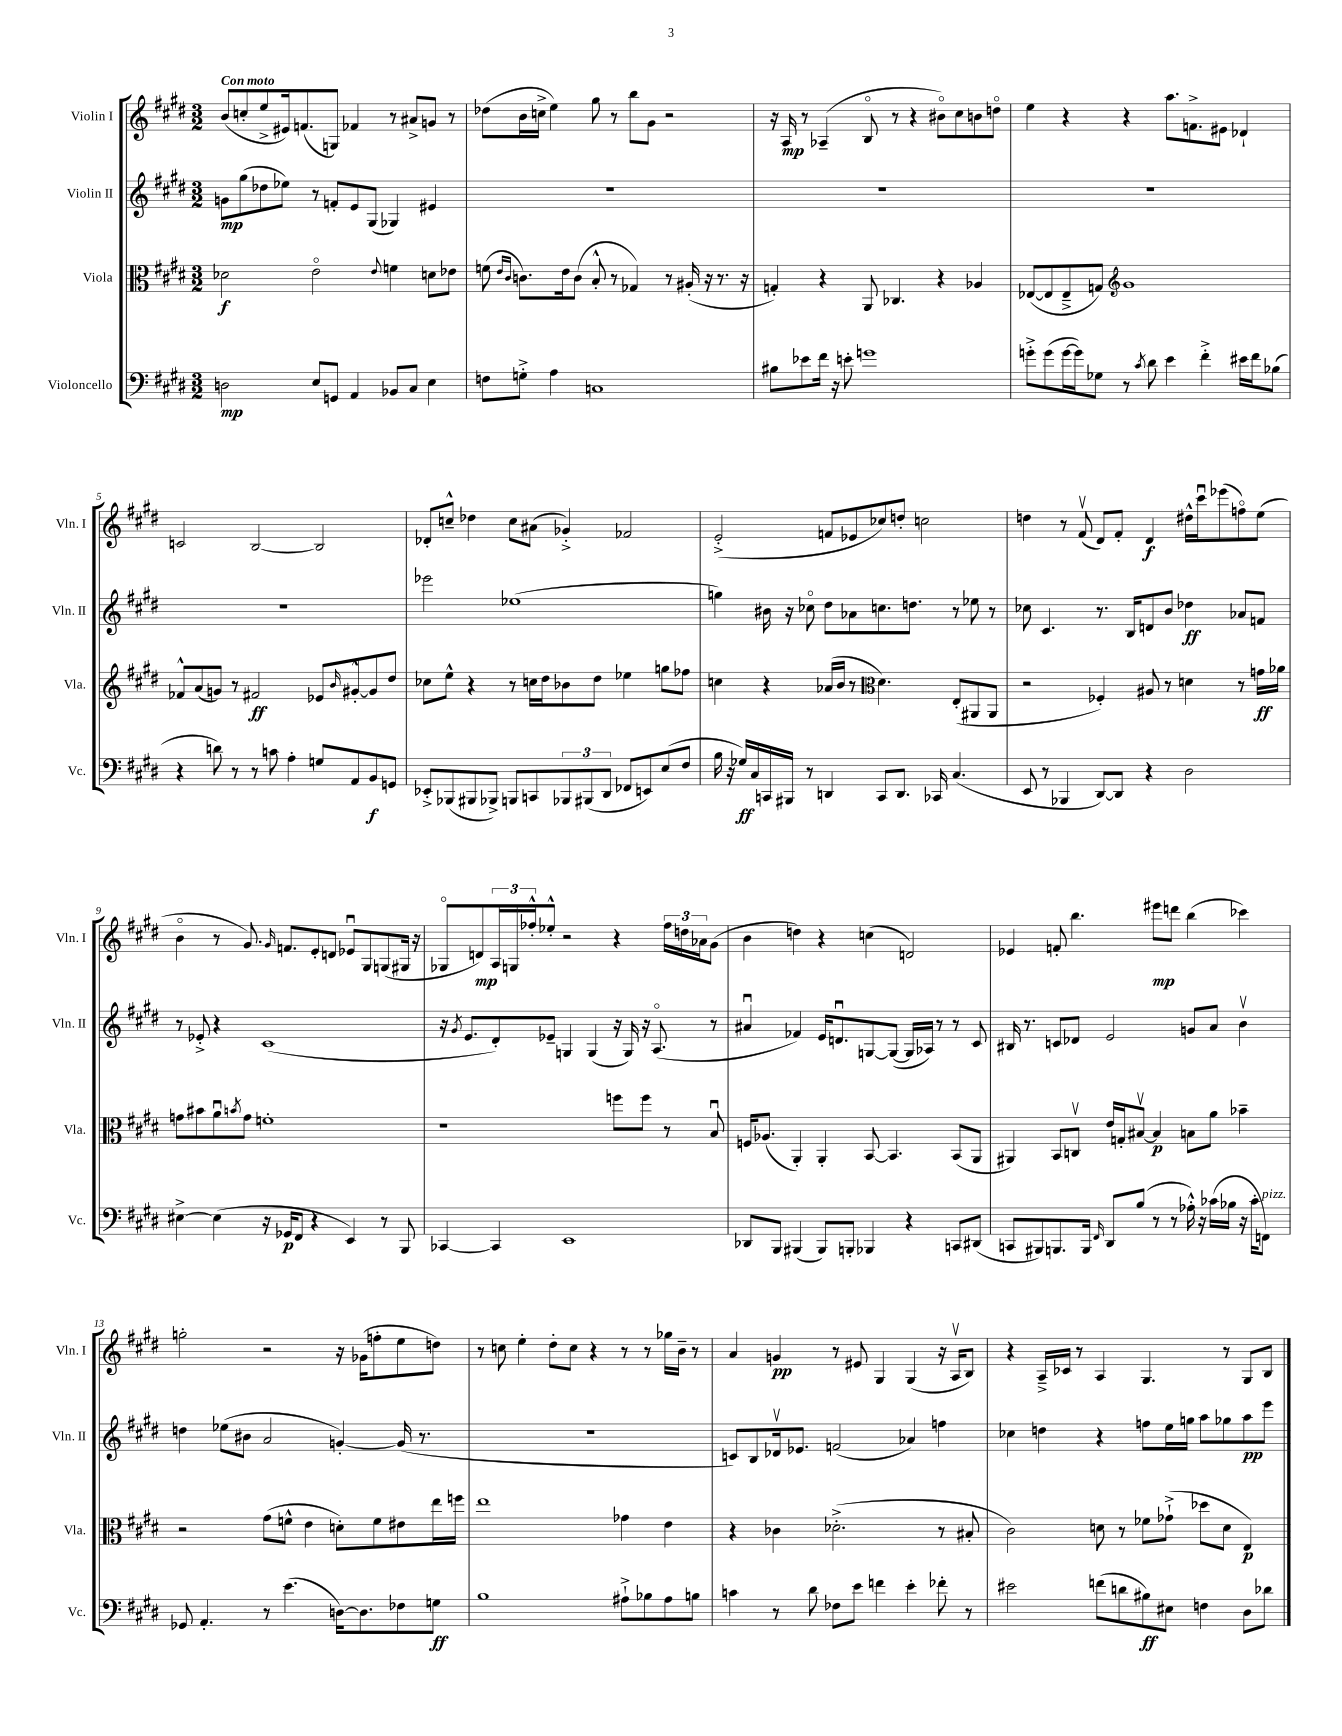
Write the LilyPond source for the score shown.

<<
\new StaffGroup <<
\new Staff = "s0" \with { instrumentName = "Violin I" shortInstrumentName = "Vln. I" } {
    \clef treble \key e \major \numericTimeSignature \time 3/2 \tempo "Con moto"
    b'8( c''8-. e''8-> eis'16) f'8.( g8) fes'4 r8 ais'8-> g'8 r8 |
    des''8( b'16 c''16-> e''4) gis''8 r8 b''8 gis'8 r2 |
    r16 a16\mp r8 aes4--( b8\flageolet r8 r4 bis'8\flageolet) cis''8 b'8 d''8\flageolet |
    e''4 r4 r4 a''8. f'8.-> eis'8 des'4-! |
    c'2 b2~ b2 |
    des'8-. c''8---^ des''4 c''8 ais'8( ges'4-.->) fes'2 |
    e'2-.->( f'8 ees'8 ces''8) d''8-. c''2 |
    d''4 r8 fis'8\upbow( dis'8) fis'8-. dis'4\f dis''16-^ cis'''16\downbow ees'''8( f''8\flageolet) e''8( |
    b'4\flageolet r8 gis'8.) \grace { gis'16 } f'8. e'8-. d'8 ees'8\downbow gis8 g8( gis16 r16 |
    ges8\flageolet d'8\mp) \tuplet 3/2 { a16 g16 fes''16-.-^ } ees''8-.-^ r2 r4 \tuplet 3/2 { fes''16 d''16 aes'16 } gis'8( |
    b'4 d''4) r4 c''4( d'2) |
    ees'4 f'8-. b''4. eis'''8\mp d'''8 b''4( ces'''4) |
    g''2-. r2 r16 ges'16( f''8-. e''8 d''8) |
    r8 c''8 e''4-. dis''8-. c''8 r4 r8 r8 ges''16 b'16-- r8 |
    a'4 g'4\pp r8 eis'8 gis4 gis4( r16 a16\upbow b8) |
    r4 a16---> ces'16 r8 a4 gis4. r8 gis8 b8 \bar "|." |
}
\new Staff = "s1" \with { instrumentName = "Violin II" shortInstrumentName = "Vln. II" } {
    \clef treble \key e \major \numericTimeSignature \time 3/2
    g'8\mp gis''8( des''8 ees''8) r8 f'8-. e'8 gis8( ges4) eis'4 |
    R1. |
    R1. |
    R1. |
    R1. |
    ees'''2 ees''1( |
    g''4) bis'16 r16 ces''8\flageolet dis''8 aes'8 c''8. d''8. r8 ees''8 r8 |
    ces''8 cis'4. r8. b16 d'8 b'8 des''4\ff aes'8 f'8 |
    r8 ees'8-.-> r4 cis'1( |
    r16 \acciaccatura { gis'8 } e'8. dis'8-.) ees'8-- g4 g4( r16 g16) r16 a8.\flageolet( r8 |
    ais'4\downbow fes'4) e'16 d'8.\downbow g8~ g8~( g16 aes16) r8 r8 cis'8 |
    bis16 r8. c'8 des'8 e'2 g'8 a'8 b'4\upbow |
    d''4 ees''8( bis'8 a'2 g'4~-.) g'16( r8. |
    R1. |
    c'8) b8 des'16\upbow ees'8. f'2( aes'4) f''4 |
    ces''4 d''4 r4 f''8 e''16 g''16 a''8 ges''8 a''8\pp e'''8 \bar "|." |
}
\new Staff = "s2" \with { instrumentName = "Viola" shortInstrumentName = "Vla." } {
    \clef alto \key e \major \numericTimeSignature \time 3/2
    des'2\f e'2\flageolet \appoggiatura { e'8 } f'4 d'8 ees'8 |
    f'8( \grace { e'16 cis'16 } c'8.) e'16 c'8( b8-.-^ r8 ges4) r8 ais16-.( r16 r8. r16 |
    g4-.) r4 a,8 ces4. r4 aes4 |
    ees8~( ees8 ees8---> g8) \clef treble gis'1 |
    fes'8-^ a'8( g'8) r8 fis'2\ff ees'8 \grace { b'16 } gis'8~-.-^ gis'8 dis''8 |
    ces''8 e''8-^ r4 r8 c''16 dis''16 bes'8 dis''8 ees''4 g''8 fes''8 |
    c''4 r4 aes'16( b'16 r8 \clef alto dis'4.) e8-.( ais,8 ais,8 |
    r2 fes4-.) ais8 r8 d'4 r8 g'16\ff aes'16 |
    g'8 bis'8 a'8\downbow \acciaccatura { b'8 } g'8 f'1-. |
    r1 f''8 f''8 r8 b8\downbow |
    f16 aes8.( a,4-.) a,4-. b,8~ b,4. b,8( a,8 |
    ais,4) b,8 c8\upbow e'16 g16-. bis8~\upbow bis4\p b8 a'8 bes'4-- |
    r2 gis'8( f'8-^ e'4 d'8-.) f'8 eis'8 e''16 f''16 |
    e''1 ges'4 e'4 |
    r4 ces'4 des'2.-.->( r8 bis8-. |
    cis'2) d'8 r8 fes'8 ges'8-!->( des''8 d'8 e4\p) \bar "|." |
}
\new Staff = "s3" \with { instrumentName = "Violoncello" shortInstrumentName = "Vc." } {
    \clef bass \key e \major \numericTimeSignature \time 3/2
    d2\mp e8 g,8 a,4 bes,8 cis8 e4 |
    f8 g8-.-> a4 c1 |
    bis8 ees'8 fis'16 r16 e'8-. g'1 |
    g'8-.-> g'8( g'16~ g'16) ges8 r8 \acciaccatura { cis'8 } dis'8 e'4 fis'4-.-> eis'16 fis'16 bes8( |
    r4 d'8) r8 r8 c'8 a4-. g8 a,8 b,8\f g,8 |
    ees,8-.-> bes,,8( bis,,8 bes,,8->) b,,8 c,8 \tuplet 3/2 { bes,,8 bis,,8( dis,8 } fes,8 e,8) e8( fis8 |
    b16 r16 ges16\ff) cis16 c,16 bis,,16 r8 d,4 c,8 d,8. ces,16 cis4.( |
    e,8 r8 bes,,4 dis,8~) dis,8 r4 dis2 |
    eis4~-> eis4( r16 ges,16\p fis,8 r4 e,4) r8 b,,8 |
    ces,4~ ces,4 e,1 |
    des,8 b,,8 bis,,4( bis,,8) b,,8-. bes,,4 r4 c,8 dis,8( |
    c,8 bis,,8) b,,8. b,,16 \grace { fis,16 } dis,8 b8( r8 r8 aes16-.-^) r16 ces'16( bes16 r16 ces'16-. f,8^\markup { \italic "pizz." }) |
    ges,8 a,4.-. r8 e'4.( d16~) d8. fes8 g8\ff |
    b1 ais8-!-> bes8 ais8 b8 |
    c'4 r8 dis'8 fes8 e'8 f'4 e'4-. fes'8-. r8 |
    eis'2 f'8( d'8 bis8\ff) eis8 f4 dis8 des'8 \bar "|." |
}
>>
>>
